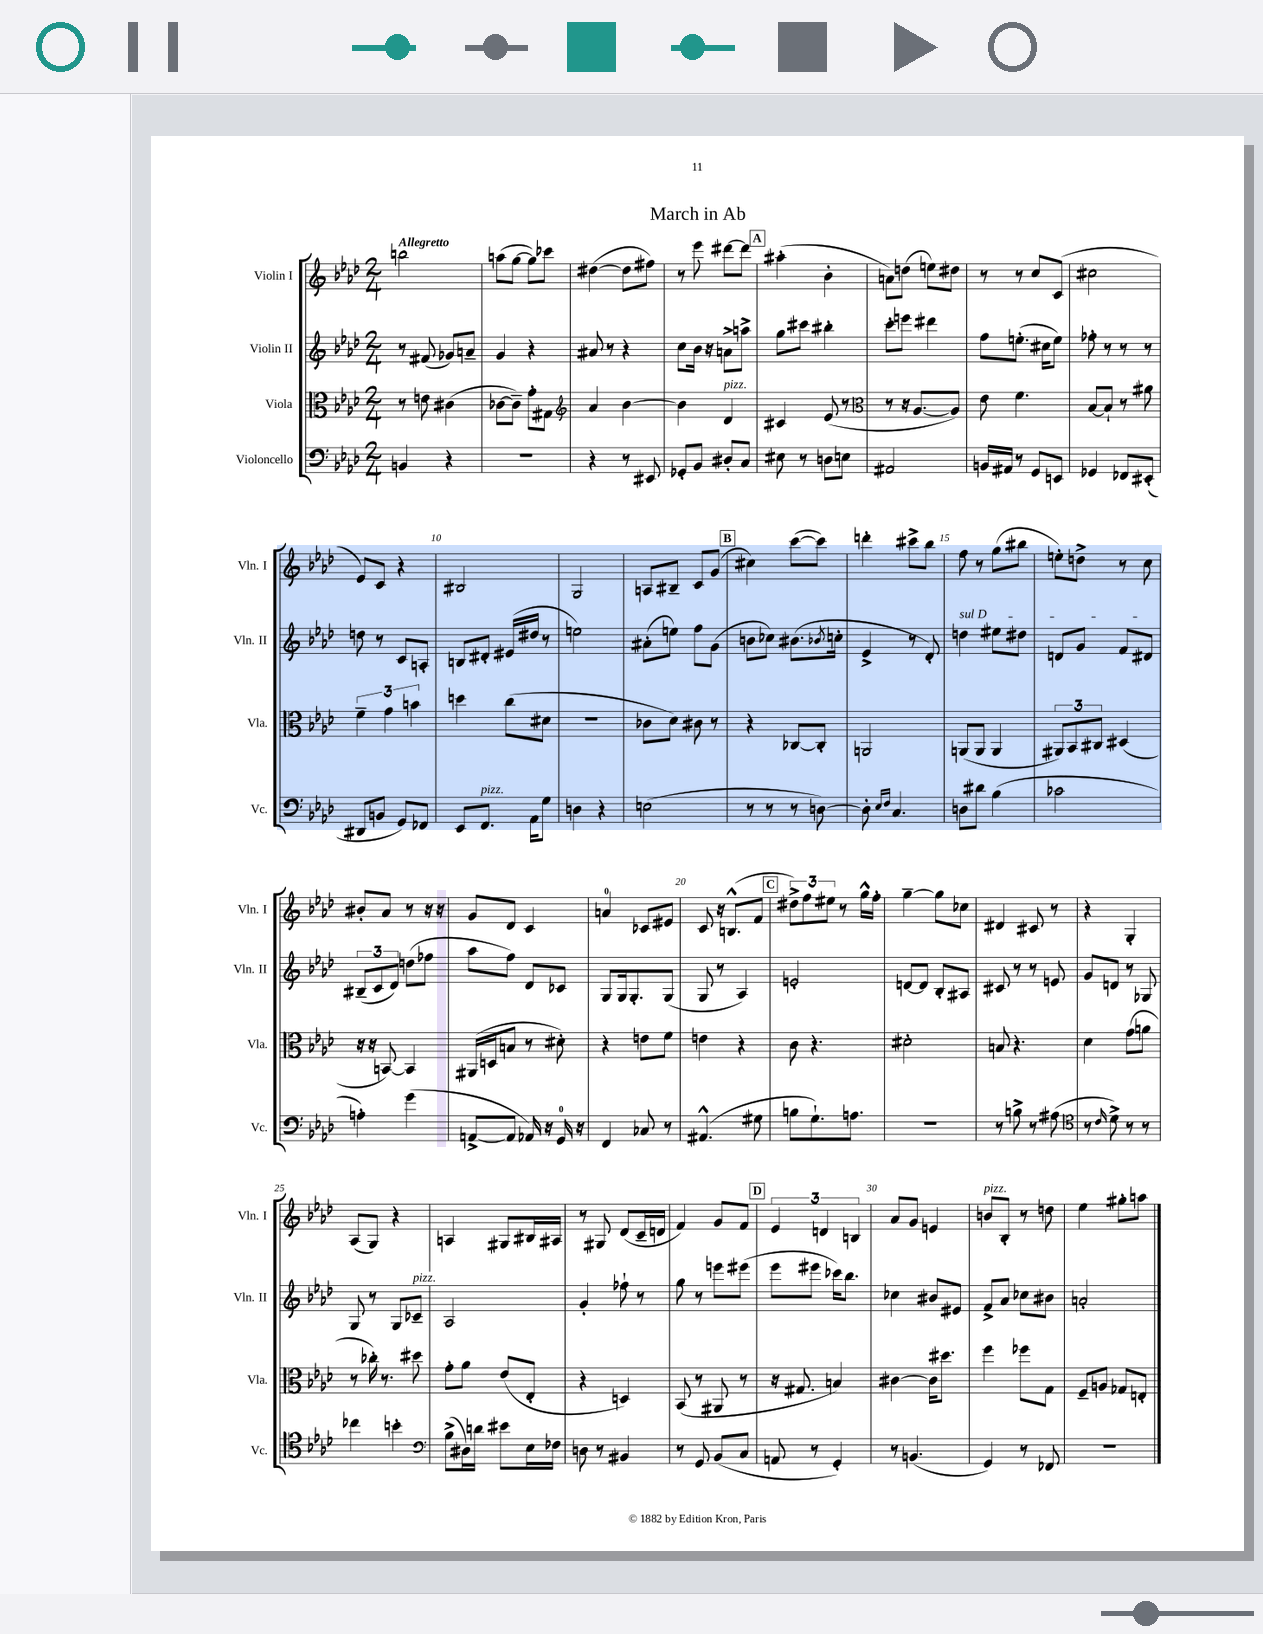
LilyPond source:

\header { title = "March in Ab" }
<<
\new StaffGroup <<
\new Staff = "s0" \with { instrumentName = "Violin I" shortInstrumentName = "Vln. I" } {
    \clef treble \key aes \major \numericTimeSignature \time 2/4 \tempo "Allegretto"
    b''2 |
    a''8( g''8~ g''8) ces'''8 |
    dis''4~( dis''8 fis''8) |
    r8 ees'''8 dis'''8~ dis'''8 |
    \mark \markup { \box "A" } ais''4-.( bes'4-. |
    a'8) d''8( e''8) dis''8 |
    r8 r8 c''8 c'8( |
    cis''2 |
    ees'8) c'8 r4 |
    bis2 |
    g2 |
    a8 bis8-- c'8 g'8( |
    \mark \markup { \box "B" } cis''4) c'''8~( c'''8) |
    d'''4-. cis'''8-> bes''8 |
    f''8 r8 g''8( bis''8 |
    e''8-.) d''8-> r8 c''8 |
    bis'8-. aes'8 r8 r16 r16 |
    g'8 des'8 c'4 |
    a'4-0 ces'8 eis'8 |
    c'8 r16 b8.-^( f'8 |
    \mark \markup { \box "C" } \tuplet 3/2 { dis''8->) f''8 eis''8 } r8 g''16-^ f''16-. |
    g''4~-- g''8 ces''8 |
    dis'4 cis'8 r8 |
    r4 g4-. |
    aes8( g8) r4 |
    a4 gis8 bis16 ais16 |
    r8 gis8 des'8( c'16-- d'16 |
    f'4) g'8 f'8 |
    \mark \markup { \box "D" } \tuplet 3/2 { ees'4 d'4 b4 } |
    aes'8 g'8 e'4 |
    b'8^\markup { \italic "pizz." } bes8-. r8 d''8 |
    ees''4 gis''8-. a''8 \bar "|." |
}
\new Staff = "s1" \with { instrumentName = "Violin II" shortInstrumentName = "Vln. II" } {
    \clef treble \key aes \major \numericTimeSignature \time 2/4
    r8 fis'8( ges'8) a'8-- |
    g'4 r4 |
    ais'8 r8 r4 |
    c''8 bes'16 r16 a'8-> a''8-> |
    \mark \markup { \box "A" } g''8 cis'''8 bis''4-. |
    c'''8-. e'''8 dis'''4 |
    f''8 e''8.-.( cis''16 e''8) |
    fes''8-. r8 r8 r8 |
    d''8 r8 c'8 a8-. |
    b8 dis'8-. eis'16( dis''16 r8 |
    e''2) |
    ais'8-.( e''8) f''8 g'8( |
    \mark \markup { \box "B" } b'8 ces''8) bis'8.( \acciaccatura { bes'8 } c''16-. |
    ees'4-> r8 des'8-.) |
    \once \override TextSpanner.bound-details.left.text = \markup { \italic "sul D" } d''4\startTextSpan eis''8 dis''8 |
    d'8 g'8 f'8 dis'8\stopTextSpan |
    \tuplet 3/2 { bis8--( c'8 des'8) } d''8( fes''8 |
    aes''8 f''8) des'8 ces'8 |
    g8 g16 g8.-. g8( |
    g8 r8 aes4) |
    \mark \markup { \box "C" } e'2-. |
    d'8~ d'8 bes8-. ais8 |
    cis'8 r8 r8 e'8 |
    g'8 d'8 r8 ges8 |
    g8 r8 g8 ces'8--^\markup { \italic "pizz." } |
    aes2 |
    g'4-. fes''8-! r8 |
    g''8 r8 e'''8 eis'''8( |
    \mark \markup { \box "D" } ees'''8 eis'''8 ces'''16) bes''8. |
    ces''4 bis'8 eis'8 |
    f'8-> aes'8 ces''8 bis'8 |
    a'2-. \bar "|." |
}
\new Staff = "s2" \with { instrumentName = "Viola" shortInstrumentName = "Vla." } {
    \clef alto \key aes \major \numericTimeSignature \time 2/4
    r8 e'8 cis'4( |
    ces'8~ ces'8--) g'8-. gis8 |
    \clef treble aes'4 bes'4~ |
    bes'4 des'4^\markup { \italic "pizz." } |
    \mark \markup { \box "A" } cis'4 ees'8( r8 |
    \clef alto r8 r16 aes8.~ aes8) |
    ees'8 f'4. |
    bes8~ bes8-! r8 ais'8 |
    \tuplet 3/2 { f'4-- g'4 b'4 } |
    d''4 c''8( dis'8 |
    r2 |
    ces'8 des'8) cis'8 r8 |
    \mark \markup { \box "B" } r4 ces8~ ces8-. |
    a,2 |
    a,8( a,8 a,4 |
    \tuplet 3/2 { ais,8) bes,8 cis8 } dis4( |
    r16 r16 b,8~) b,4 |
    ais,16( d16 b8 r8 dis'8-.) |
    r4 e'8 f'8 |
    e'4 r4 |
    \mark \markup { \box "C" } c'8 r4. |
    dis'2-. |
    b8 r4. |
    des'4 g'8( a'8 |
    r8 ces''16-.) r8. dis''8 |
    g'8-. aes'8 ees'8( ees8-. |
    r4 d4) |
    bes,8( r8 ais,8 r8 |
    \mark \markup { \box "D" } r16 gis8. b4) |
    cis'4~ cis'16 dis''8. |
    f''4 fes''8 g8 |
    f8-- a8 ges8 e8-. \bar "|." |
}
\new Staff = "s3" \with { instrumentName = "Violoncello" shortInstrumentName = "Vc." } {
    \clef bass \key aes \major \numericTimeSignature \time 2/4
    b,4 r4 |
    R2 |
    r4 r8 eis,8 |
    ges,8-. bes,8 dis8-. c8 |
    \mark \markup { \box "A" } eis8 r8 d8 e8 |
    ais,2 |
    b,16 ais,16 r8 g,8 e,8 |
    ges,4 fes,8 eis,8-.( |
    dis,8 b,8 g,8) fes,8 |
    ees,8 f,8.^\markup { \italic "pizz." } aes,16 g8 |
    d4 r4 |
    e2( |
    \mark \markup { \box "B" } r8 r8 r8 d8~) |
    d8-. \grace { ees16 f16 } c4. |
    d8 dis'8 bes4( |
    ces'2 |
    a4-.) g'4( |
    a,8~-> a,8 aes,16) r16 g,16-0 r16 |
    f,4 ces8 r8 |
    ais,4.-^( gis8 |
    \mark \markup { \box "C" } b8 g8.-!) a8. |
    R2 |
    r8 b8-> r8 ais8( |
    \clef tenor r8 \grace { c'16 } des'8->) r8 r8 |
    ces''4 b'4-. |
    \clef bass bes8->( dis16) d'16 eis'8 ees16 fes16 |
    d8 r8 bis,4 |
    r8 g,8 bes,8( c8 |
    \mark \markup { \box "D" } a,8 r8 g,4-.) |
    r8 b,4.( |
    g,4) r8 fes,8 |
    R2 \bar "|." |
}
>>
>>
\layout { \context { \Score \override BarNumber.break-visibility = ##(#f #t #t) barNumberVisibility = #(every-nth-bar-number-visible 5) } }
